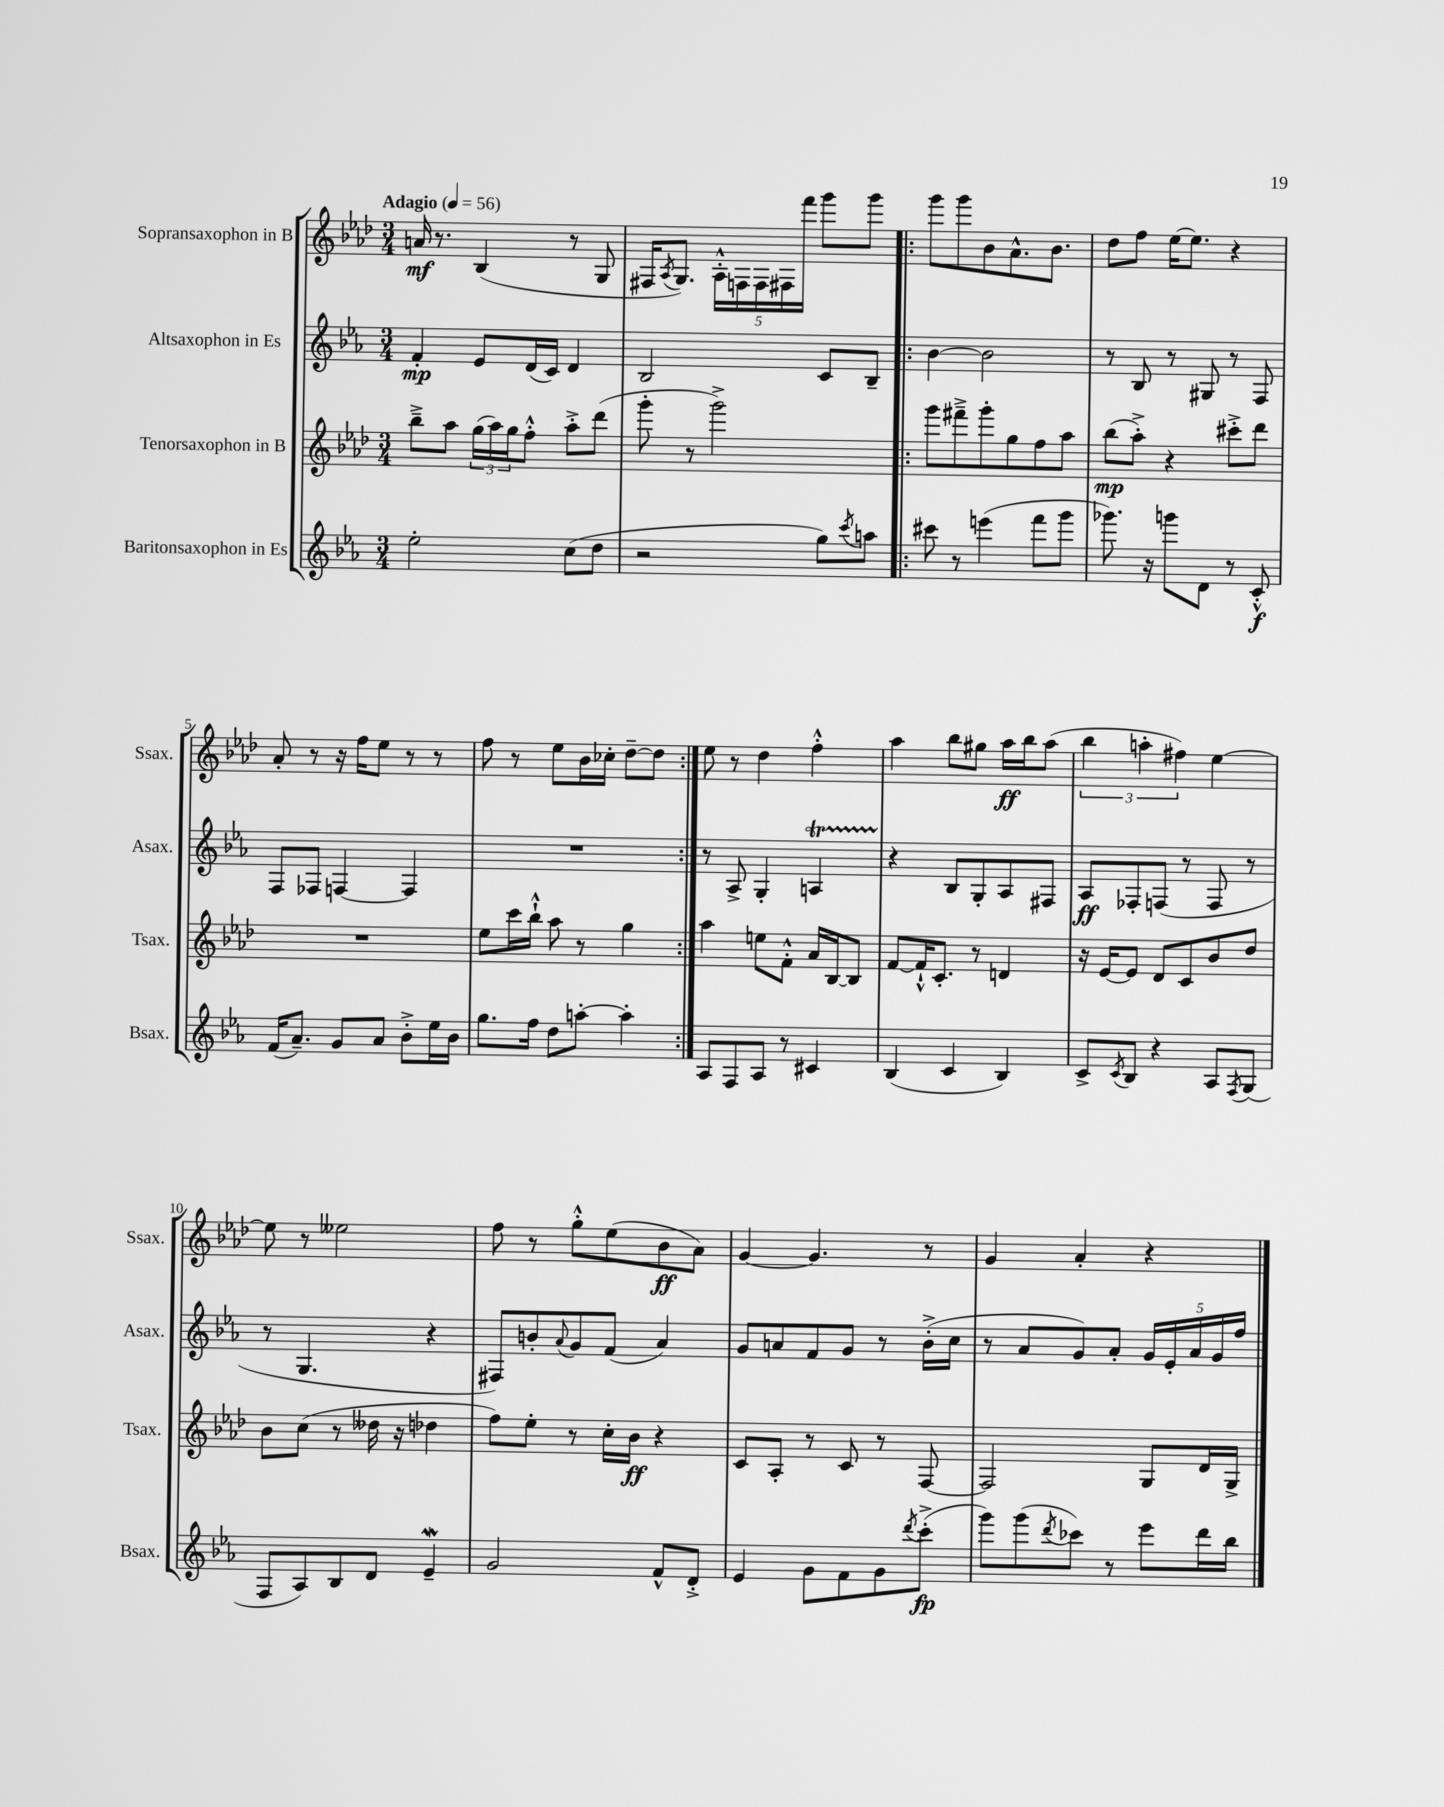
<<
\new StaffGroup <<
\new Staff = "s0" \with { instrumentName = "Sopransaxophon in B" shortInstrumentName = "Ssax." } {
    \clef treble \key aes \major \numericTimeSignature \time 3/4 \tempo "Adagio" 4 = 56
    a'16\mf r8. bes4( r8 g8 |
    fis16 \acciaccatura { aes8 } g8.) \tuplet 5/4 { aes16-.-^ f16 f16 fis16 f'''16 } g'''8 g'''8 |
    \repeat volta 2 { g'''8 g'''8 bes'8 aes'8.-^ bes'8. |
    des''8 f''8 ees''16~ ees''8. r4 |
    aes'8-. r8 r16 f''16 ees''8 r8 r8 |
    f''8 r8 ees''8 bes'16 ces''16-. des''8~-- des''8 | }
    ees''8 r8 des''4 f''4-.-^ |
    aes''4 bes''8 gis''8 aes''16\ff bes''16 aes''8( |
    \tuplet 3/2 { bes''4 a''4-. fis''4) } ees''4~ |
    ees''8 r8 eeses''2 |
    f''8 r8 g''8-.-^ ees''8( bes'8\ff aes'8) |
    g'4~ g'4. r8 |
    g'4 aes'4-. r4 \bar "|." |
}
\new Staff = "s1" \with { instrumentName = "Altsaxophon in Es" shortInstrumentName = "Asax." } {
    \clef treble \key ees \major \numericTimeSignature \time 3/4
    f'4-.\mp ees'8 d'16( c'16) d'4 |
    bes2 c'8 bes8-- |
    \repeat volta 2 { bes'4~ bes'2 |
    r8 bes8 r8 gis8 r8 f8 |
    f8 fes8 f4~ f4 |
    R2. | }
    r8 aes8-> g4-. a4\startTrillSpan |
    r4\stopTrillSpan bes8 g8-. aes8 fis8 |
    aes8\ff fes8-. f8( r8 f8 r8 |
    r8 g4. r4 |
    fis8) b'8-. \appoggiatura { aes'8 } g'8 f'8( aes'4) |
    g'8 a'8 f'8 g'8 r8 bes'16-.->( c''16 |
    r8 aes'8 g'8) aes'8-. \tuplet 5/4 { g'16 ees'16-. aes'16 g'16 f''16 } \bar "|." |
}
\new Staff = "s2" \with { instrumentName = "Tenorsaxophon in B" shortInstrumentName = "Tsax." } {
    \clef treble \key aes \major \numericTimeSignature \time 3/4
    bes''8---> aes''8 \tuplet 3/2 { g''16( aes''16) g''16 } f''8-.-^ aes''8-.-> des'''8( |
    g'''8-. r8 g'''2->) |
    \repeat volta 2 { g'''8 fis'''8---> g'''8-. g''8 f''8 aes''8 |
    bes''8\mp( aes''8-.->) r4 cis'''8-.-> des'''8 |
    R2. |
    ees''8 c'''16 bes''16-!-^ aes''8 r8 g''4 | }
    aes''4 e''8 f'8-.-^ aes'16 bes16~ bes8 |
    f'8~ f'16-!-^ c'8.-. r8 d'4 |
    r16 ees'16~ ees'8 des'8 c'8 bes'8 des''8 |
    bes'8 c''8( r8 deses''16 r16 des''4 |
    f''8) ees''8-. r8 c''16-. bes'16\ff r4 |
    c'8 aes8-. r8 c'8 r8 f8~ |
    f2 g8 des'16 g16-> \bar "|." |
}
\new Staff = "s3" \with { instrumentName = "Baritonsaxophon in Es" shortInstrumentName = "Bsax." } {
    \clef treble \key ees \major \numericTimeSignature \time 3/4
    ees''2-. c''8( d''8 |
    r2 g''8) \acciaccatura { c'''8 } a''8 |
    \repeat volta 2 { cis'''8 r8 e'''4( f'''8 g'''8 |
    ges'''8.) r16 g'''8 d'8 r8 c'8-.-^\f |
    f'16( aes'8.--) g'8 aes'8 bes'8-.-> ees''16 bes'16 |
    g''8. f''16 d''8 a''8~-. a''4-. | }
    aes8 f8 aes8 r8 cis'4 |
    bes4( c'4 bes4) |
    c'8-> \acciaccatura { c'8 } bes8 r4 aes8 \acciaccatura { f8 } g8( |
    f8 aes8) bes8 d'8 ees'4--\mordent |
    g'2 f'8-^ d'8-.-> |
    ees'4 g'8 f'8 g'8 \acciaccatura { d'''8 } c'''8-.->\fp( |
    g'''8) g'''8( \acciaccatura { d'''8 } ces'''8) r8 ees'''8 d'''16 bes''16 \bar "|." |
}
>>
>>
